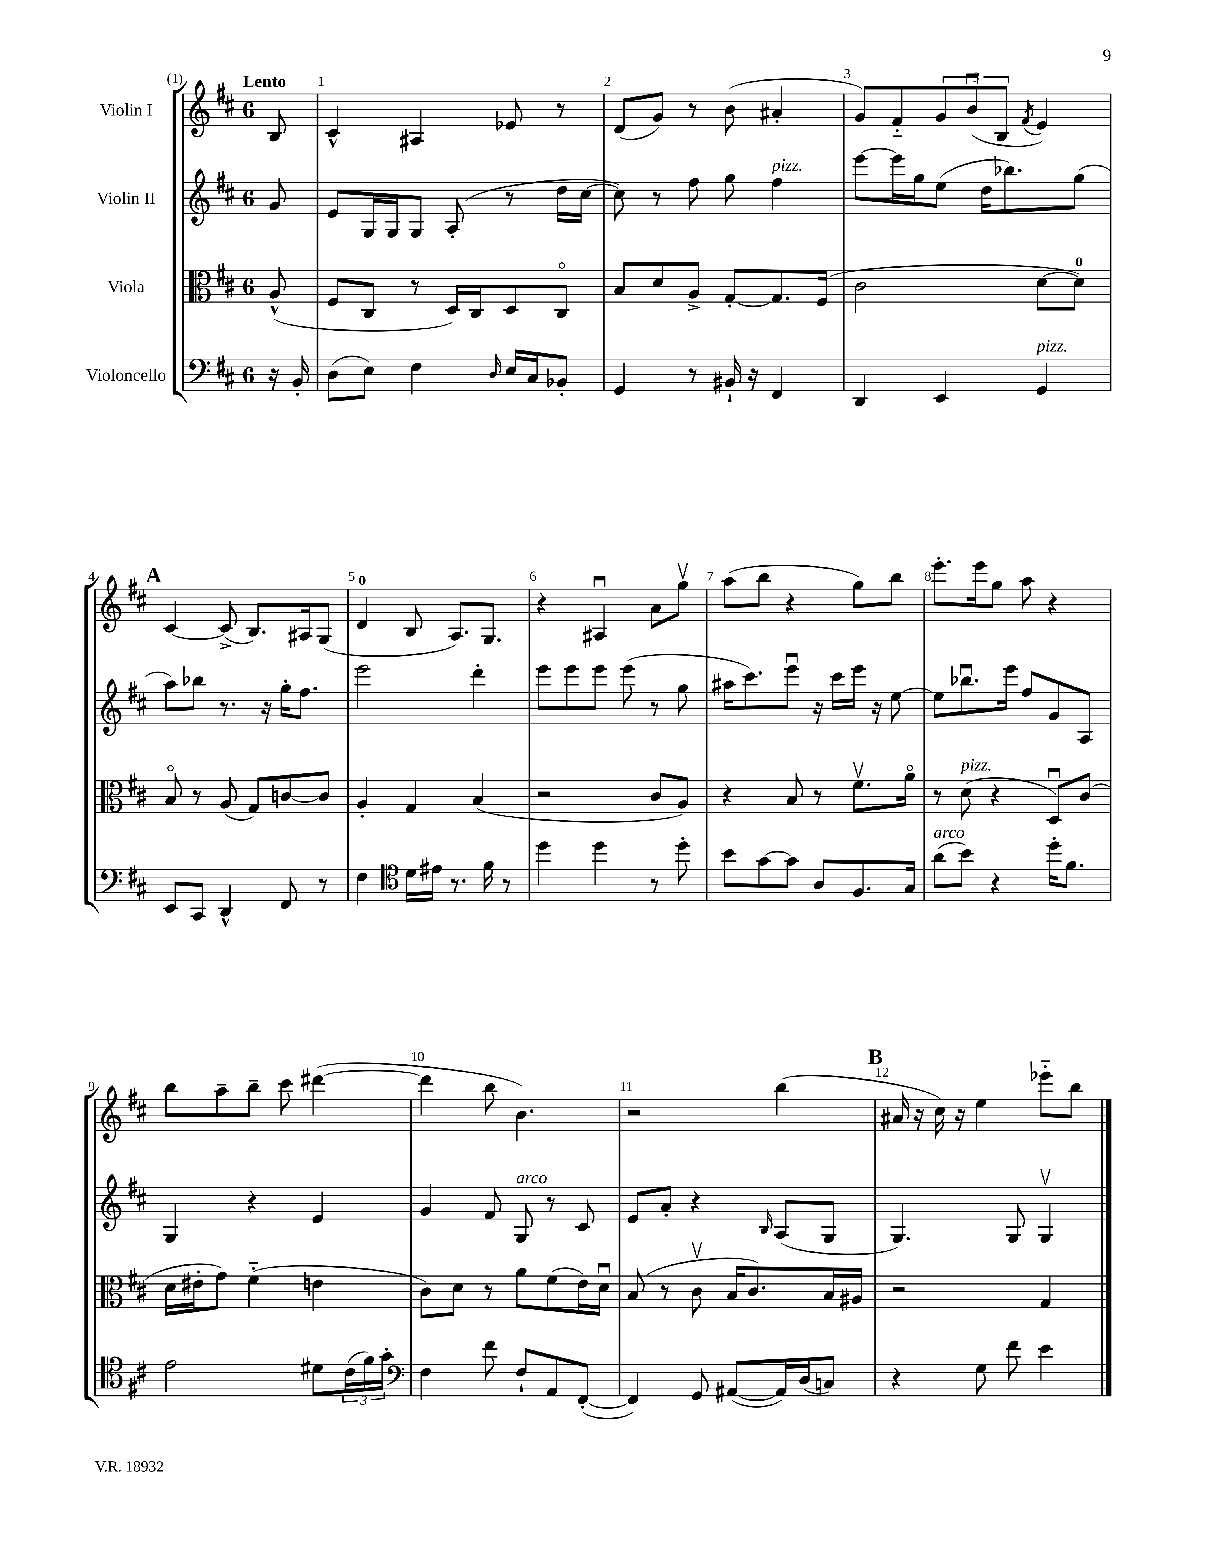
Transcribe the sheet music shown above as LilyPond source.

<<
\new StaffGroup <<
\new Staff = "s0" \with { instrumentName = "Violin I" } {
    \clef treble \key d \major \once \override Staff.TimeSignature.style = #'single-digit \time 6/8 \partial 8 \tempo "Lento"
    b8 |
    cis'4-^ ais4 ees'8 r8 |
    d'8( g'8) r8 b'8( ais'4-. |
    g'8) fis'8-_ \tuplet 3/2 { g'8 b'8\downbow( b8 } \acciaccatura { fis'8 } e'4) |
    \mark \markup { \bold "A" } cis'4~ cis'8->( b8.) ais16 g8( |
    d'4-0 b8 a8.) g8. |
    r4 ais4\downbow a'8 g''8\upbow |
    a''8( b''8 r4 g''8) b''8 |
    e'''8.-. e'''16 g''8 a''8 r4 |
    b''8 a''8-- b''8-- cis'''8 dis'''4~( |
    dis'''4 b''8 b'4.) |
    r2 b''4( |
    \mark \markup { \bold "B" } ais'16 r16 cis''16) r16 e''4 ees'''8-_ b''8 \bar "|." |
}
\new Staff = "s1" \with { instrumentName = "Violin II" } {
    \clef treble \key d \major \once \override Staff.TimeSignature.style = #'single-digit \time 6/8 \partial 8
    g'8 |
    e'8 g16 g16 g8 a8-.( r8 d''16 cis''16~ |
    cis''8) r8 fis''8 g''8 fis''4^\markup { \italic "pizz." } |
    e'''8~ e'''16 g''16 e''8( d''16 bes''8.) g''8( |
    \mark \markup { \bold "A" } a''8) bes''8 r8. r16 g''16-. fis''8. |
    e'''2 d'''4-. |
    e'''8 e'''8 e'''8 e'''8( r8 g''8 |
    ais''16 cis'''8.) e'''8\downbow r16 cis'''16 e'''16 r16 e''8~ |
    e''8 bes''8.\downbow e'''16 fis''8 g'8 a8 |
    g4 r4 e'4 |
    g'4 fis'8 g8^\markup { \italic "arco" } r8 cis'8 |
    e'8 a'8-. r4 \grace { b16 } a8( g8 |
    \mark \markup { \bold "B" } g4.) g8 g4\upbow \bar "|." |
}
\new Staff = "s2" \with { instrumentName = "Viola" } {
    \clef alto \key d \major \once \override Staff.TimeSignature.style = #'single-digit \time 6/8 \partial 8
    a8-^( |
    fis8 cis8 r8 d16) cis16 d8 cis8\flageolet |
    b8 d'8 a8-> g8~-. g8. fis16( |
    cis'2 d'8~ d'8-0) |
    \mark \markup { \bold "A" } b8\flageolet r8 a8( g8) c'8~ c'8 |
    a4-. g4 b4( |
    r2 cis'8 a8) |
    r4 b8 r8 fis'8.\upbow a'16\flageolet |
    r8 d'8^\markup { \italic "pizz." }( r4 d8\downbow) cis'8( |
    d'16 eis'16-. g'8) fis'4-_( e'4 |
    cis'8) d'8 r8 a'8 fis'8( e'16) d'16\downbow |
    b8( r8 cis'8\upbow b16 cis'8.) b16 ais16 |
    \mark \markup { \bold "B" } r2 g4 \bar "|." |
}
\new Staff = "s3" \with { instrumentName = "Violoncello" } {
    \clef bass \key d \major \once \override Staff.TimeSignature.style = #'single-digit \time 6/8 \partial 8
    r16 b,16-. |
    d8( e8) fis4 \grace { d16 } e16 cis16 bes,8-. |
    g,4 r8 bis,16-! r16 fis,4 |
    d,4 e,4 g,4^\markup { \italic "pizz." } |
    \mark \markup { \bold "A" } e,8 cis,8 d,4-^ fis,8 r8 |
    fis4 \clef tenor d'16 eis'16 r8. fis'16 r8 |
    d''4 d''4 r8 d''8-. |
    b'8 g'8~ g'8 a8 fis8. g16 |
    a'8^\markup { \italic "arco" }( b'8) r4 d''16-. fis'8. |
    e'2 dis'8 \tuplet 3/2 { cis'16( fis'16) g'16-. } |
    \clef bass fis4 fis'8 fis8-! a,8 fis,8~-.( |
    fis,4) g,8 ais,8~( ais,16) d16( c8) |
    \mark \markup { \bold "B" } r4 g8 fis'8 e'4 \bar "|." |
}
>>
>>
\layout { \context { \Score \override BarNumber.break-visibility = ##(#f #t #t) barNumberVisibility = #all-bar-numbers-visible } }
